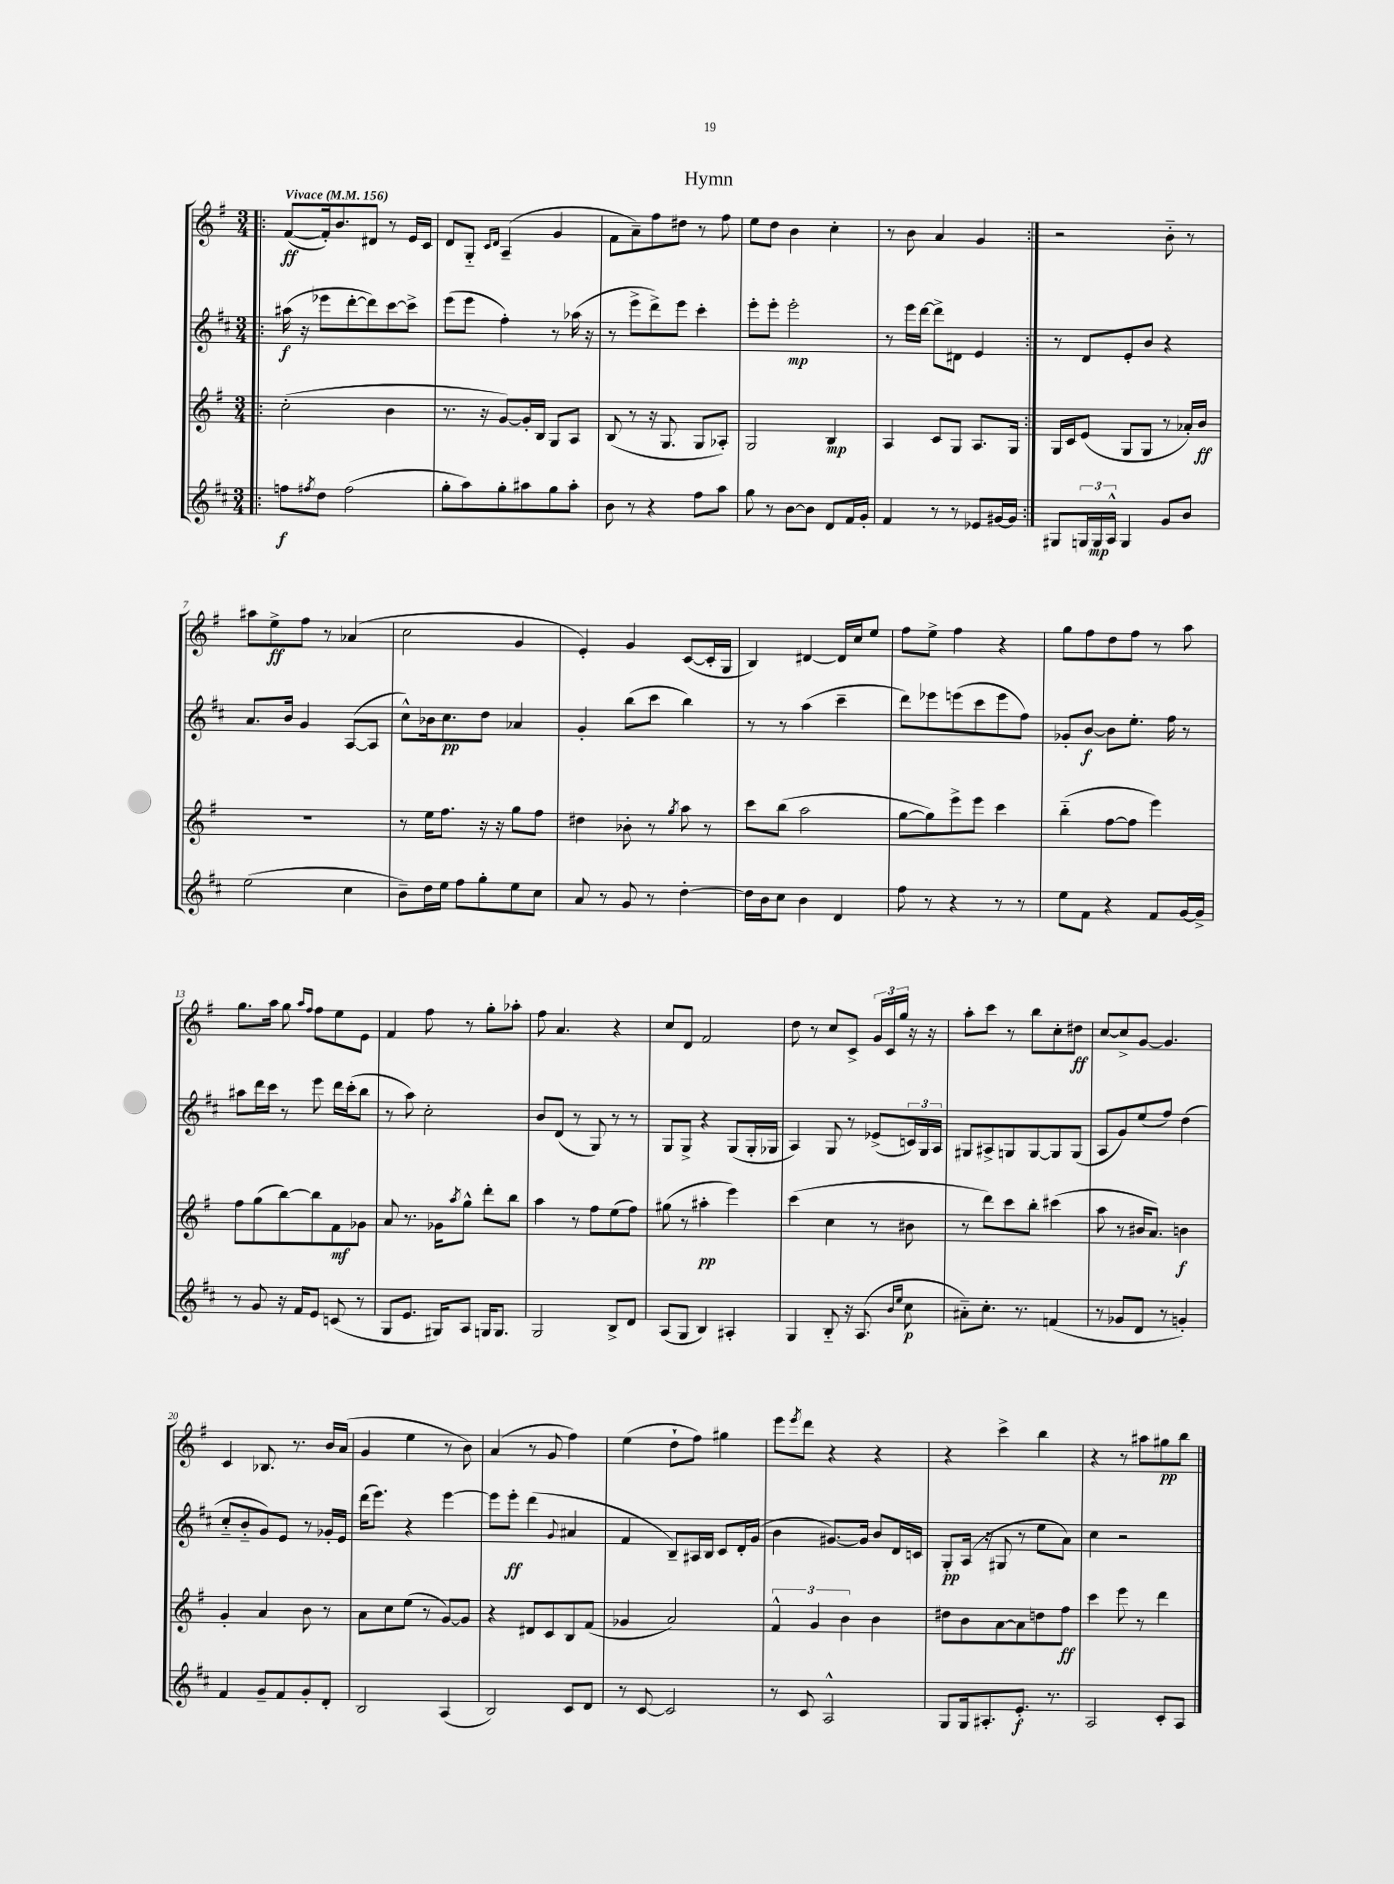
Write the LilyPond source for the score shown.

\header { title = "Hymn" }
<<
\new StaffGroup <<
\new Staff = "s0" {
    \clef treble \key g \major \numericTimeSignature \time 3/4 \tempo "Vivace" 4 = 156
    \repeat volta 2 { \bar ".|:" fis'8~\ff( fis'16-.) b'8. dis'8 r8 e'16 c'16 |
    d'8 g8-_ \grace { c'16 d'16 } a4--( g'4 |
    fis'8 a'8--) fis''8 dis''8 r8 fis''8 |
    e''8 d''8 b'4 c''4-. |
    r8 b'8 a'4 g'4 | }
    r2 b'8-_ r8 |
    ais''8 e''8->\ff fis''8 r8 aes'4( |
    c''2 g'4 |
    e'4-.) g'4 c'8~( c'16-. g16 |
    b4) dis'4~ dis'16 c''16 e''8 |
    fis''8 e''8-> fis''4 r4 |
    g''8 fis''8 d''8 fis''8 r8 a''8 |
    g''8. a''16 g''8 \grace { a''16 fis''16 } fis''8 e''8 e'8 |
    fis'4 fis''8 r8 g''8-. aes''8-. |
    fis''8 a'4. r4 |
    c''8 d'8 fis'2 |
    d''8 r8 c''8 c'8-> \tuplet 3/2 { g'16 c'16 g''16 } r16 r16 |
    a''8-. c'''8 r8 b''8 c''8-. dis''8\ff |
    c''8~ c''8-> g'8~ g'4. |
    c'4 bes8. r8. b'16 a'16( |
    g'4 e''4 r8 b'8) |
    a'4( r8 g'8 fis''4) |
    e''4( d''8-! fis''8) gis''4 |
    e'''8 \acciaccatura { e'''8 } d'''8 r4 r4 |
    r4 c'''4-> b''4 |
    r4 r8 ais''8 gis''8\pp b''8 \bar "|." |
}
\new Staff = "s1" {
    \clef treble \key d \major \numericTimeSignature \time 3/4
    \repeat volta 2 { \bar ".|:" ais''16\f( r16 ees'''8 d'''8~-. d'''8) cis'''8~ cis'''8-> |
    e'''8( e'''8 fis''4-.) r8 aes''16( r16 |
    r8 e'''8-> d'''8->) e'''8 cis'''4-. |
    e'''8-. e'''8-. e'''2-.\mp |
    r8 e'''16 d'''16~ d'''8-> dis'8 e'4 | }
    r8 d'8 e'8-. b'8 r4 |
    a'8. b'16 g'4 a8~( a8 |
    cis''8-^) bes'16 cis''8.\pp d''8 aes'4 |
    g'4-. b''8( cis'''8 b''4) |
    r8 r8 a''4( cis'''4-- |
    d'''8) ees'''8 e'''8( cis'''8 e'''8 fis''8) |
    ges'8-. b'8~\f b'8 e''8.-. fis''16 r8 |
    ais''8 d'''16 cis'''16 r8 e'''8 d'''16 cis'''16-.( b''8 |
    r8 a''8) cis''2-. |
    b'8 d'8( r8 g8) r8 r8 |
    g8 g8-> r4 g8( g16-. ges16 |
    a4) g8 r8 ees'8->( \tuplet 3/2 { c'16) g16 a16 } |
    gis8 ais8-> g8 g8~ g8 g8( |
    a8 g'8) e''8( fis''8) d''4( |
    cis''8-_ b'8-_ g'8) e'8 r8 ges'16-. e'16 |
    d'''16( e'''8.) r4 e'''4~ |
    e'''8 e'''8-.\ff d'''4( \appoggiatura { g'8 } ais'4 |
    fis'4 b8--) ais16 b16 cis'8 d'16-. g'16( |
    b'4 gis'8.~) gis'16 b'8 d'16 c'16 |
    g8-.\pp a16( r16 gis8 r8 e''8 a'8) |
    cis''4 r2 \bar "|." |
}
\new Staff = "s2" {
    \clef treble \key g \major \numericTimeSignature \time 3/4
    \repeat volta 2 { \bar ".|:" c''2-.( b'4 |
    r8. r16 g'8~) g'16-. b16 g8 a8 |
    b8( r8 r16 g8. g8 aes8-.) |
    g2 b4\mp |
    a4 c'8 g8 a8. g16 | }
    g16 c'16 e'8( g8 g8 r8 aes'16-.) b'16\ff |
    R2. |
    r8 e''16 fis''8. r16 r16 g''8 fis''8 |
    dis''4 bes'8-. r8 \acciaccatura { g''8 } a''8 r8 |
    c'''8 b''8( a''2 |
    g''8~ g''8) e'''8-> e'''8 c'''4 |
    b''4-_( fis''8~ fis''8 e'''4) |
    fis''8 g''8( b''8~) b''8 fis'8\mf ges'8 |
    a'8 r8. ges'16 \acciaccatura { a''8 } g''8-^ d'''8-. b''8 |
    a''4 r8 fis''8 e''8( fis''8) |
    gis''8( r8 ais''4-.\pp e'''4) |
    c'''4( c''4 r8 bis'8 |
    r8 d'''8) c'''8 b''8-. cis'''4( |
    a''8 r8 bis'16 a'8.) b'4\f |
    g'4-. a'4 b'8 r8 |
    a'8 c''8 e''8( r8 g'8~) g'8 |
    r4 dis'8 c'8 b8 fis'8( |
    ges'4 a'2) |
    \tuplet 3/2 { fis'4-^ g'4 b'4 } b'4 |
    dis''8 b'8 a'8~ a'8 d''8 fis''8\ff |
    c'''4 e'''8 r8 d'''4 \bar "|." |
}
\new Staff = "s3" {
    \clef treble \key d \major \numericTimeSignature \time 3/4
    \repeat volta 2 { \bar ".|:" f''8\f \acciaccatura { fis''8 } d''8 fis''2( |
    g''8-. a''8) g''8-. ais''8 g''8 ais''8-. |
    b'8 r8 r4 fis''8 a''8 |
    g''8 r8 b'8~ b'8 d'8 fis'16 g'16-. |
    fis'4 r8 r8 ees'8 gis'16~ gis'16 | }
    gis8 \tuplet 3/2 { g16 g16\mp a16-^ } g4 g'8 b'8 |
    e''2( cis''4 |
    b'8--) d''16 e''16 fis''8 g''8-. e''8 cis''8 |
    a'8 r8 g'8 r8 d''4~-. |
    d''16 b'16 cis''8 b'4 d'4 |
    fis''8 r8 r4 r8 r8 |
    e''8 fis'8 r4 fis'8 g'16~ g'16-> |
    r8 g'8 r16 fis'16 e'8 c'8( r8 |
    g8 e'8. gis16) a8 g16 g8. |
    g2 b8-> d'8 |
    a8( g8 b4) ais4-. |
    g4 b8-_ r16 a8.( \grace { b'16 e''16 } cis''8\p |
    ais'8-_) cis''8.-. r8. f'4( |
    r8 ges'8 d'8 r8 g'4-.) |
    fis'4 g'8-- fis'8 g'8-. d'8-. |
    b2 a4( |
    b2) cis'8 d'8 |
    r8 cis'8~ cis'2 |
    r8 cis'8 a2-^ |
    g8 g16 ais8.-. e'8.-.\f r8. |
    a2 cis'8-. a8 \bar "|." |
}
>>
>>
